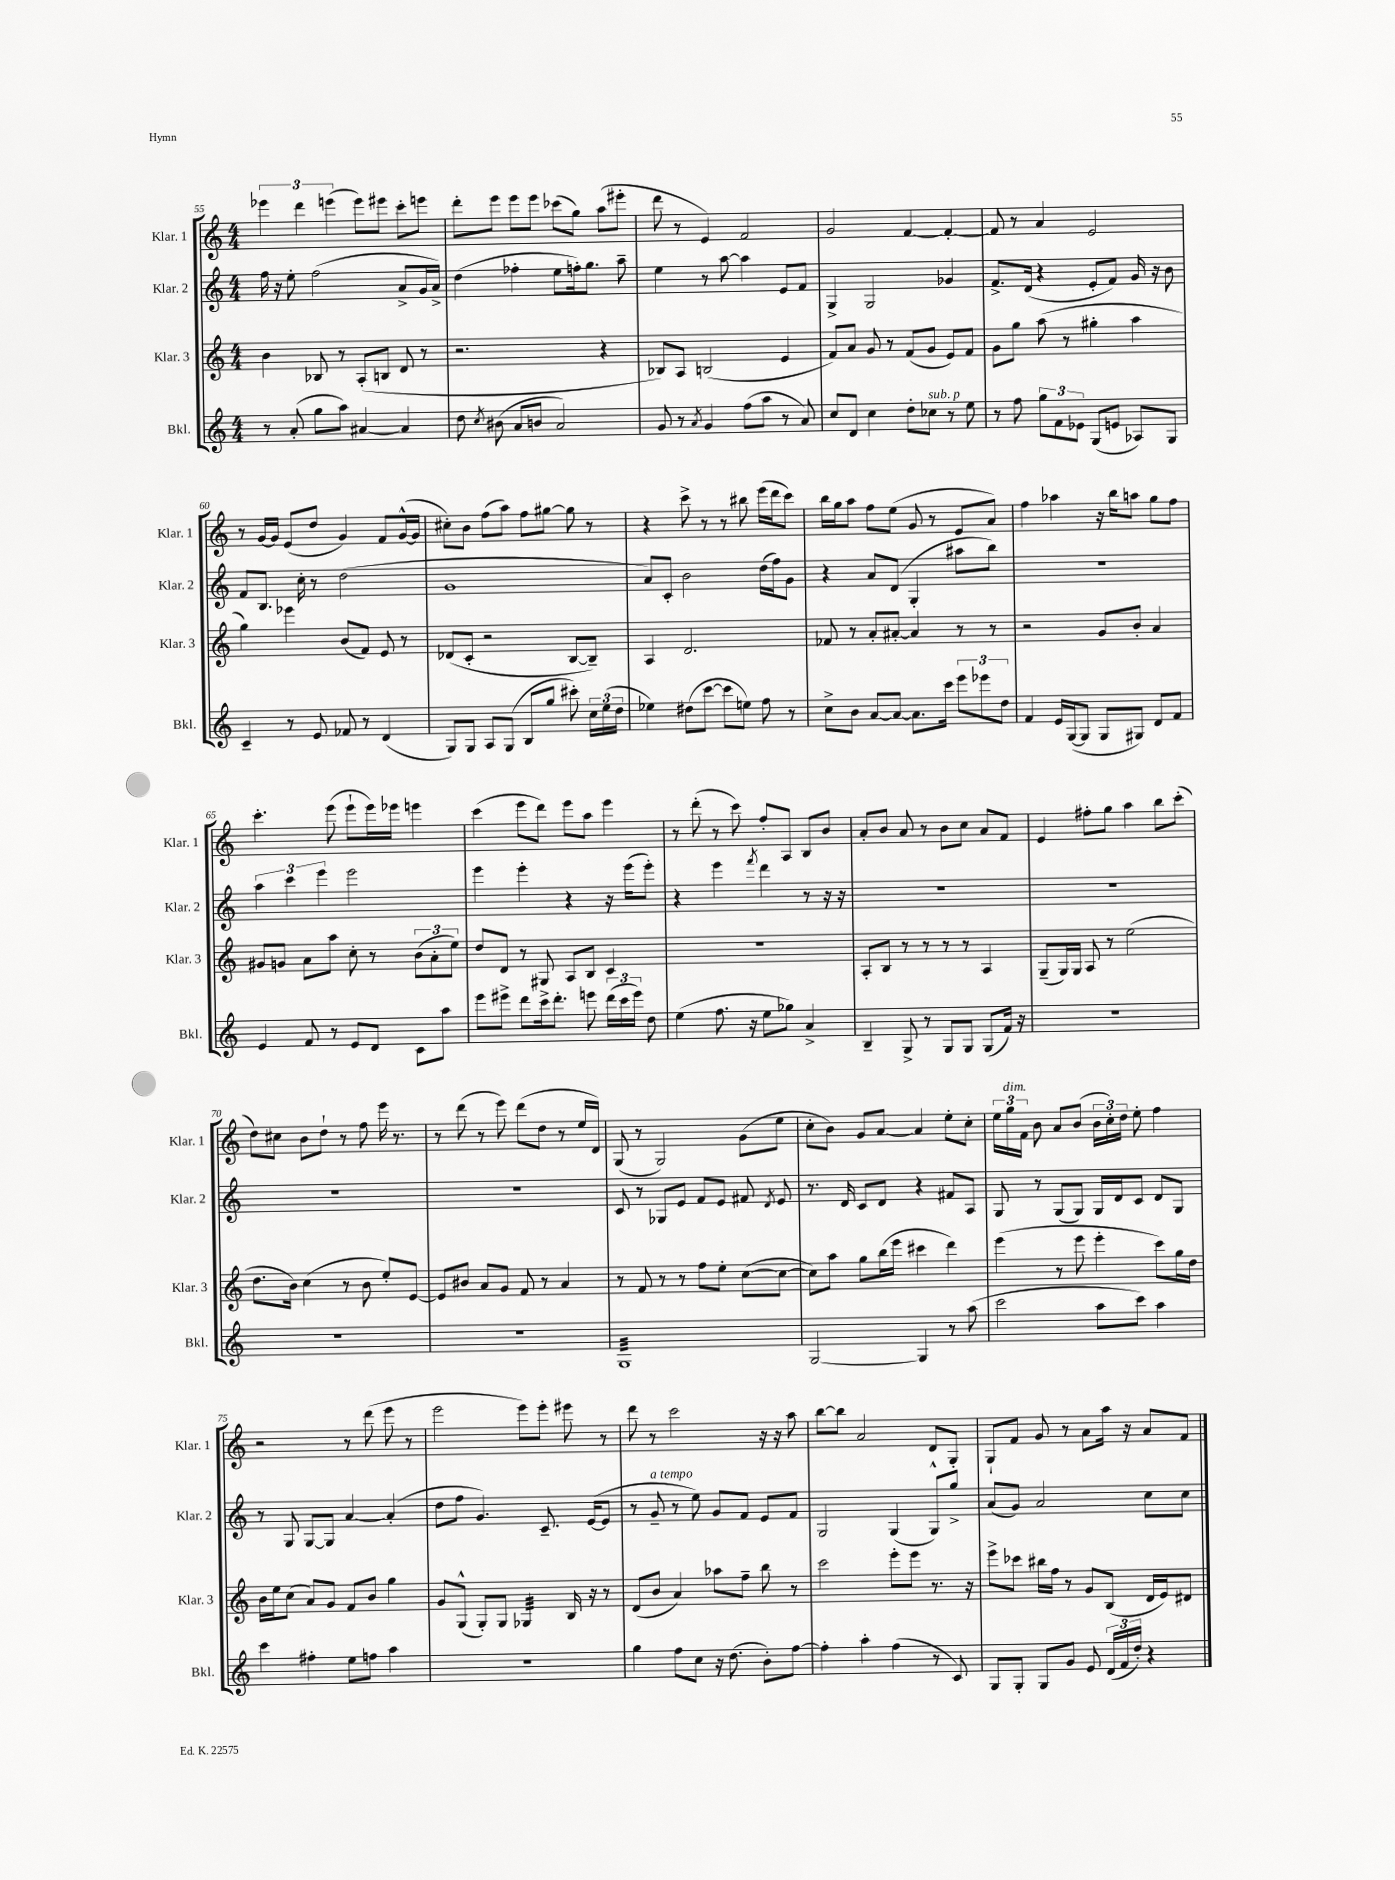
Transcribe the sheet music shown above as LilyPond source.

<<
\new StaffGroup <<
\new Staff = "s0" \with { instrumentName = "Klar. 1" shortInstrumentName = "Klar. 1" } {
    \clef treble \key c \major \numericTimeSignature \time 4/4
    \autoBeamOff \tuplet 3/2 { ees'''4 d'''4 e'''4( } e'''8[) eis'''8] c'''8[-. e'''8] |
    d'''8[-. e'''8] e'''8[ e'''8] ces'''8[( g''8]) a''8[( eis'''8]-. |
    d'''8 r8 e'4) f'2 |
    g'2 f'4~ f'4~-. |
    f'8 r8 a'4 e'2 |
    r8 g'16[~ g'16] e'8[( d''8] g'4) f'8[ g'16~-^( g'16] |
    cis''8[-.) b'8] f''8[( a''8]) f''8[ gis''8]~ gis''8 r8 |
    r4 c'''8-> r8 r8 bis''8 e'''16[( d'''16 c'''8]) |
    b''16[ g''16 a''8] f''8[ e''8]( g'8 r8 e'8[ a'8]) |
    f''4 aes''4 r16 b''16[ a''8] g''8[ f''8] |
    c'''4.-. e'''8( e'''8[-! e'''16) ees'''16] e'''4 |
    c'''4( e'''8[ d'''8]) e'''8[ a''8] e'''4 |
    r8 d'''8-.( r8 c'''8) f''8[-. a8] b8[ b'8] |
    a'8[-. b'8] a'8 r8 b'8[ c''8] a'8[ f'8] |
    e'4 fis''8[-. g''8] a''4 b''8[ c'''8]-.( |
    d''8[) cis''8] b'8[ d''8]-! r8 f''8 e'''16 r8. |
    r8 d'''8( r8 e'''8) d'''8[( d''8] r8 e''16[ d'16]) |
    g8( r8 g2) g'8[( e''8] |
    c''8[-. b'8]) g'8[ a'8]~ a'4 e''8[-. c''8]-. |
    \tuplet 3/2 { e''16[ g''16^\markup { \italic "dim." } f'16] } b'8 a'8[ b'8]( \tuplet 3/2 { b'16[ c''16-.) d''16] } e''8-. f''4 |
    r2 r8 d'''8( e'''8 r8 |
    e'''2 e'''8[) e'''8]-. eis'''8 r8 |
    d'''8 r8 c'''2 r16 r16 a''8 |
    b''8[~ b''8] a'2 d'8[ g8]-. |
    g8[-! f'8] g'8 r8 a'8[ a''16] r16 a'8[ f'8] \bar "|." |
}
\new Staff = "s1" \with { instrumentName = "Klar. 2" shortInstrumentName = "Klar. 2" } {
    \clef treble \key c \major \numericTimeSignature \time 4/4
    \autoBeamOff f''16 r16 e''8-. f''2( a'8[-> g'16 a'16]->) |
    d''4( fes''4-. e''8[ f''16-.) g''8.] a''8-- |
    e''4 r8 a''8~ a''4 e'8[ f'8] |
    g4-> g2 ges'4 |
    f'8.[-> d'16]( r4 e'8[-. f'8]) g'16 r16 b'8 |
    f'8[ b8.] c''16-. r8 d''2( |
    g'1 |
    a'8[) c'8]-. b'2 d''16[( f''16) g'8] |
    r4 a'8[ d'8]( g4-. ais''8[ b''8]) |
    R1 |
    \tuplet 3/2 { a''4 c'''4 e'''4 } e'''2 |
    e'''4 e'''4-. r4 r16 e'''16[( e'''8]-.) |
    r4 e'''4 \acciaccatura { f'''8 } d'''4 r8 r16 r16 |
    R1 |
    R1 |
    R1 |
    R1 |
    c'8 r8 ges8[ e'8] f'8[ e'8] fis'8 \acciaccatura { d'8 } e'8 |
    r8. d'16 c'8[ d'8] r4 fis'8[ a8] |
    g8 r8 g8[( g8]) g16[ d'16 c'8] d'8[ g8] |
    r8 g8 g8[~ g8] a'4~ a'4-.( |
    d''8[ f''8] g'4.) c'8.-- e'16[~( e'8] |
    r8 g'8--^\markup { \italic "a tempo" } r8 e''8) g'8[ f'8] e'8[ f'8] |
    g2 g4( g8[-^) g''8]-> |
    a'8[( g'8]) a'2 c''8[ c''8] \bar "|." |
}
\new Staff = "s2" \with { instrumentName = "Klar. 3" shortInstrumentName = "Klar. 3" } {
    \clef treble \key c \major \numericTimeSignature \time 4/4
    \autoBeamOff b'4 bes8 r8 a8[-.( b8] d'8 r8 |
    r2. r4 |
    bes8[) a8] b2( e'4 |
    f'8[) a'8] g'8 r8 f'8[( g'8] e'8[) f'8] |
    g'8[ g''8] a''8( r8 gis''4-. a''4 |
    g''4) ees'''4 b'8[( f'8]) e'8 r8 |
    des'8[( c'8]-. r2 b8[~ b8]--) |
    a4 d'2. |
    fes'8 r8 a'8[-. ais'8]~-. ais'4 r8 r8 |
    r2 g'8[ b'8]-. a'4 |
    gis'8[ g'8] a'8[ a''8] c''8-. r8 \tuplet 3/2 { b'8[( a'8-. e''8]) } |
    d''8[ d'8] r8 gis8 a8[ b8] c'4 |
    R1 |
    a8[-. b8] r8 r8 r8 r8 a4 |
    g8[--( g16) g16] a8 r8 e''2( |
    d''8.[ b'16]) c''4( r8 b'8 e''8[-.) e'8]~ |
    e'8[ bis'8] a'8[ g'8] f'8 r8 a'4 |
    r8 f'8 r8 r8 f''8[ e''8]-. c''8[~( c''8]~ |
    c''8[) a''8] g''8[ b''16( e'''16] cis'''4 d'''4) |
    e'''4( r8 e'''8 e'''4-. c'''8[) g''16 d''16] |
    b'16[ e''16 c''8]( a'8[) g'8] f'8[ b'8] g''4 |
    g'8[ g8]-^( g8[-.) g8] ges4:32 b16 r16 r8 |
    d'8[( b'8] a'4) aes''8[ f''8]-- b''8 r8 |
    c'''2 e'''8[-. e'''8] r8. r16 |
    e'''8[-> ces'''8] bis''16[ f''16] r8 g'8[ b8]( d'16[ e'16) dis'8] \bar "|." |
}
\new Staff = "s3" \with { instrumentName = "Bkl." shortInstrumentName = "Bkl." } {
    \clef treble \key c \major \numericTimeSignature \time 4/4
    \autoBeamOff r8 a'8-.( g''8[ a''8]) ais'4~ ais'4 |
    d''8 \acciaccatura { c''8 } bis'8( a'8[ b'8] a'2) |
    g'8 r8 \acciaccatura { a'8 } g'4 f''8[( a''8] r8 a'8) |
    c''8[ d'8] c''4 d''8[-. ces''8]^\markup { \italic "sub. p" } r8 e''8 |
    r8 f''8 \tuplet 3/2 { g''8[ f'8 ees'8] } g8[( e'8] aes8[) g8] |
    c'4-- r8 e'8 fes'8 r8 d'4( |
    g8[) g8] a8[ g8]( b8[ g''8] cis'''8-.) \tuplet 3/2 { c''16[ e''16( d''16] } |
    ees''4) dis''8[( c'''8]~ c'''8[ e''8]) f''8 r8 |
    c''8[-> b'8] a'8[~ a'8]~ a'8.[ c'''16] \tuplet 3/2 { e'''8[ ees'''8 d''8] } |
    f'4 e'16[ g16~( g8] g8[ gis8]) d'8[ f'8] |
    e'4 f'8 r8 e'8[ d'8] c'8[ a''8] |
    e'''8[ eis'''8]-> d'''8[ c'''16-> d'''8.]-. e'''8 \tuplet 3/2 { d'''16[( c'''16 e'''16]) } d''8 |
    e''4( f''8. r16 e''8[ ges''8]) a'4-> |
    b4-- g8-> r8 g8[ g8] g8[( f'16]) r16 |
    R1 |
    R1 |
    R1 |
    g1:32 |
    g2~ g4 r8 a''8( |
    c'''2 a''8[ c'''8]) a''4 |
    c'''4 fis''4-. e''8[ f''8] a''4 |
    R1 |
    g''4 f''8[ c''8] r16 d''8.( b'8[-.) f''8]~ |
    f''4-. a''4-. f''4( r8 c'8) |
    g8[ g8]-. g8[ g'8] e'8 \tuplet 3/2 { d'16[( f'16 d''16]-.) } r4 \bar "|." |
}
>>
>>
\layout { \context { \Score currentBarNumber = #55 } }
